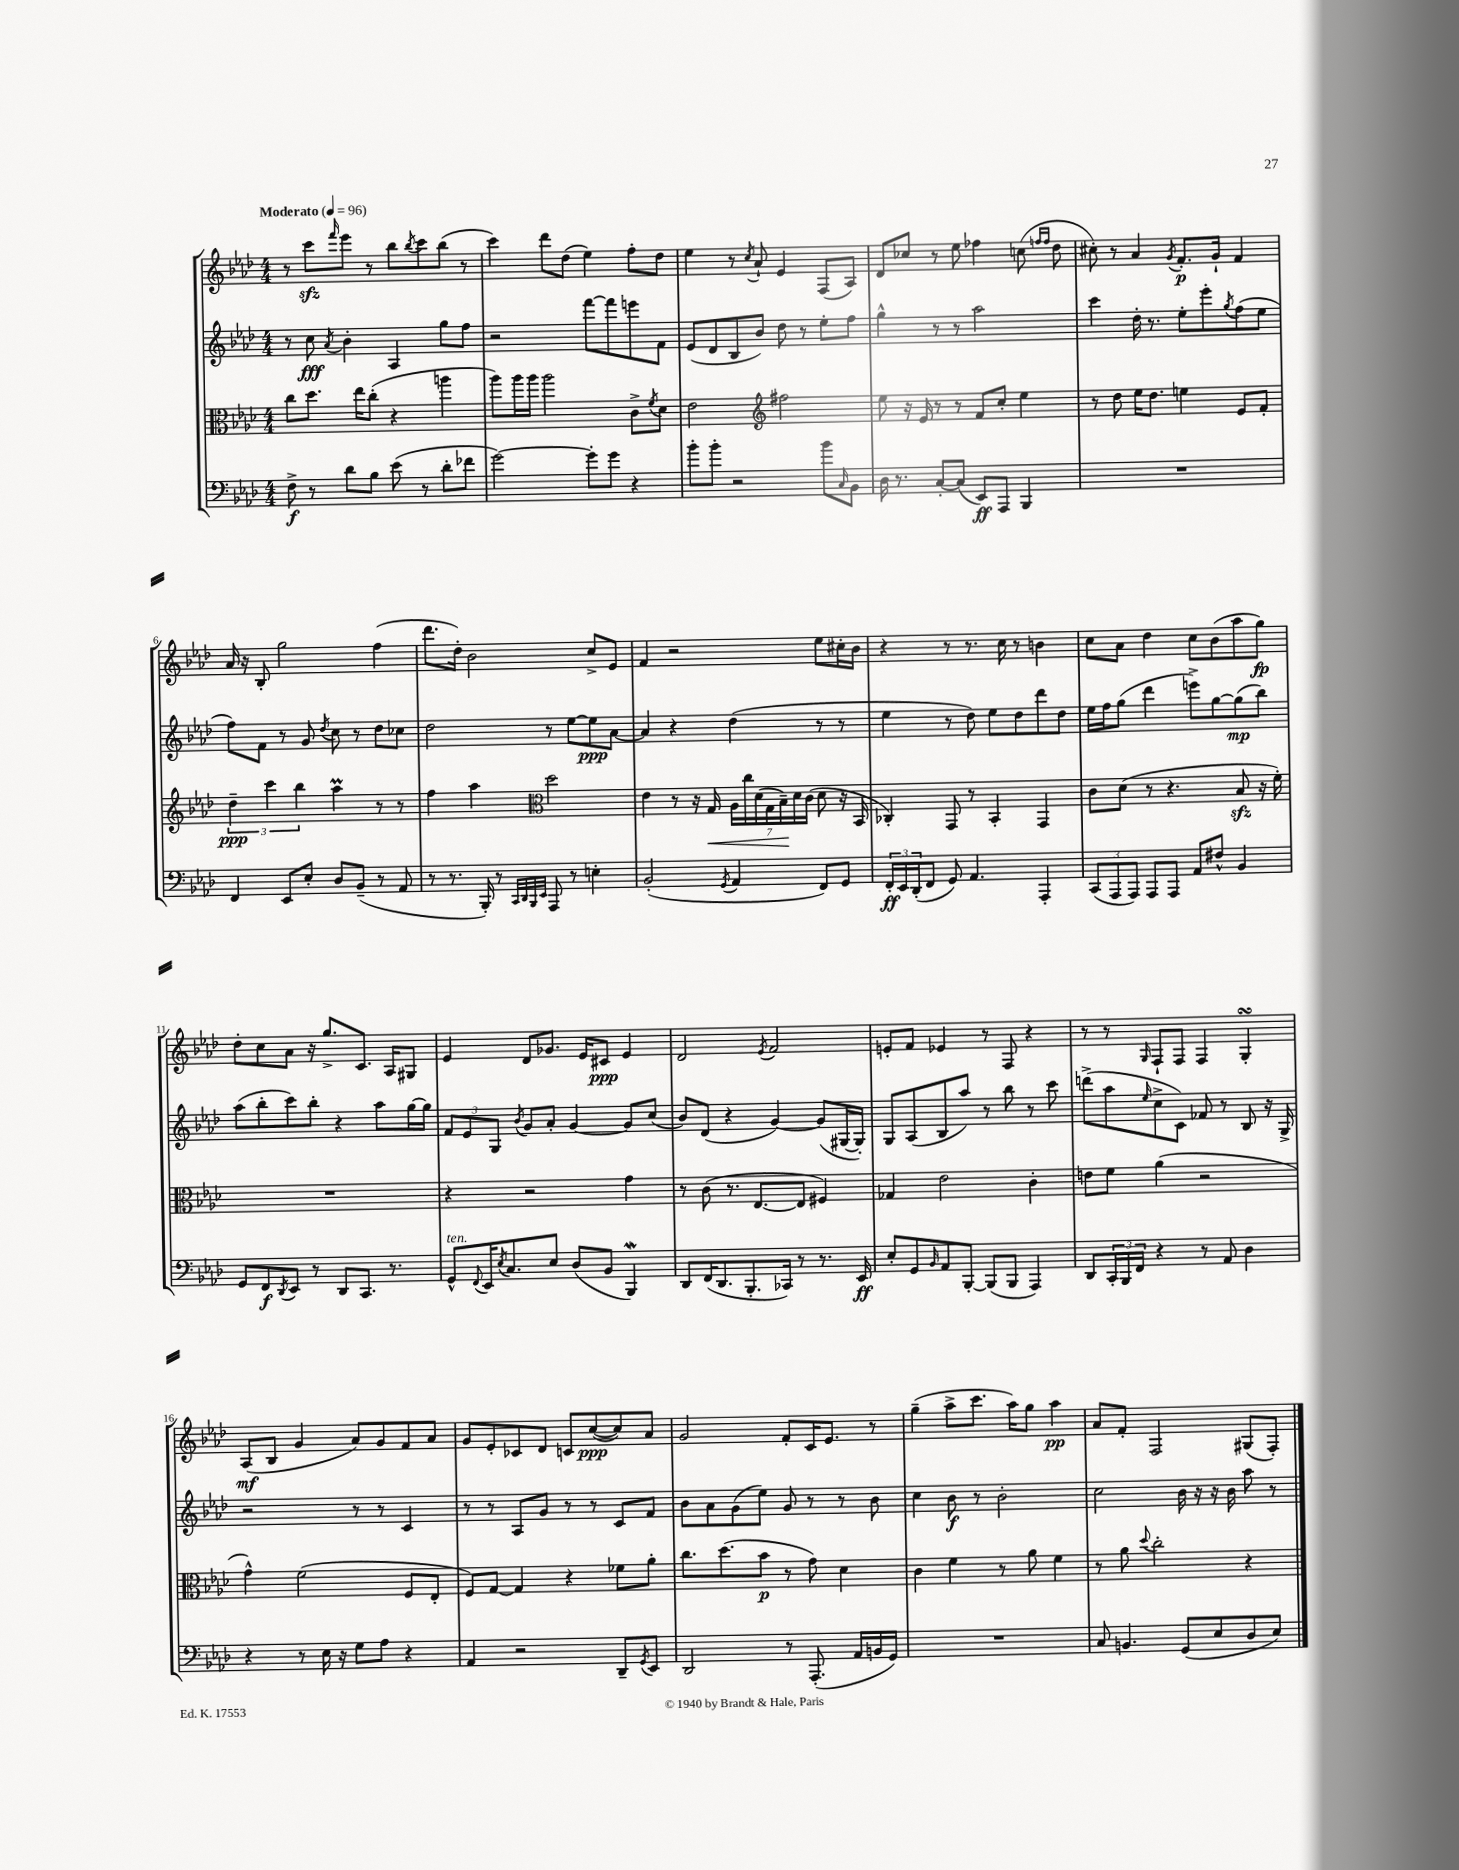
<<
\new StaffGroup <<
\new Staff = "s0" {
    \clef treble \key aes \major \numericTimeSignature \time 4/4 \tempo "Moderato" 4 = 96
    r8 c'''8\sfz \grace { f'''16 } ees'''8 r8 bes''8 \acciaccatura { bes''8 } c'''8 bes''8( r8 |
    c'''4) des'''8 des''8( ees''4) f''8-. des''8 |
    ees''4 r8 \acciaccatura { c''8 } aes'8-! ees'4 f8( aes8) |
    des'8 ces''8 r8 ees''8 fes''4 c''8( \grace { f''16 f''16 } des''8 |
    cis''8-.) r8 aes'4 \acciaccatura { g'8 } f'8.-.\p g'16-! f'4 |
    aes'16 r16 bes8-. g''2 f''4( |
    des'''8. des''16-.) bes'2 c''8-> ees'8 |
    f'4 r2 ees''8 cis''16-. bes'16 |
    r4 r8 r8. c''16 r8 b'4 |
    c''8 aes'8 des''4 c''8 bes'8( aes''8 g''8\fp) |
    des''8-. c''8 aes'8 r16 g''8.-> c'8. aes16 gis8 |
    ees'4 des'8 ges'8. ees'16 cis'8\ppp ees'4 |
    des'2 \acciaccatura { ees'8 } f'2 |
    e'8-. f'8 ees'4 r8 f8 r4 |
    r8 r8 \grace { g16 } f8-! f8 f4 g4-.\turn |
    aes8\mf( bes8 g'4 aes'8) g'8 f'8 aes'8 |
    g'8 ees'8-. ces'8 des'8 c'8 c''8~\ppp( c''8) aes'8 |
    g'2 f'8-. c'16 ees'8. r8 |
    g''4--( aes''8-> c'''8. aes''16) g''8 aes''4\pp |
    aes'8 f'8-. f2 gis8( f8-.) \bar "|." |
}
\new Staff = "s1" {
    \clef treble \key aes \major \numericTimeSignature \time 4/4
    r8 c''8\fff \acciaccatura { aes'8 } bes'4-. aes4 g''8 f''8 |
    r2 f'''8~ f'''8 e'''8 f'8 |
    ees'8( des'8 bes8 bes'8) des''8 r8 ees''8-. f''8 |
    g''4-^ r8 r8 aes''2 |
    c'''4 des''16-. r8. ees''8-. ees'''8-. \acciaccatura { g''8 } f''8( ees''8 |
    f''8) f'8 r8 g'8 \acciaccatura { des''8 } c''8 r8 des''8 ces''8 |
    des''2 r8 ees''8~ ees''8\ppp aes'8~ |
    aes'4 r4 des''4( r8 r8 |
    ees''4 r8 des''8) ees''8 des''8 des'''8 des''8 |
    ees''16 f''16 g''8( des'''4 e'''8->) g''8~ g''8\mp( bes''8) |
    aes''8( bes''8-. c'''8) bes''8-. r4 aes''8 g''16~ g''16 |
    \tuplet 3/2 { f'8 ees'8 g8 } \acciaccatura { bes'8 } g'8 aes'8-. g'4~ g'8 c''8( |
    bes'8) des'8( r4 g'4~) g'8( gis16~ gis16-.) |
    g8 aes8( bes8 aes''8) r8 bes''8 r8 c'''8 |
    d'''8->( aes''8 \grace { ees''16 } c''8-> c'8) fes'8 r8 bes8 r16 g16-> |
    r2 r8 r8 c'4 |
    r8 r8 aes8 g'8 r8 r8 c'8 f'8 |
    bes'8 aes'8 g'8( ees''8) g'8 r8 r8 bes'8 |
    c''4 bes'8\f r8 bes'2-. |
    c''2 bes'16 r16 r16 bes'16 aes''8 r8 \bar "|." |
}
\new Staff = "s2" {
    \clef alto \key aes \major \numericTimeSignature \time 4/4
    c''8 des''8. ees''16 c''8-.( r4 a''4 |
    aes''8) aes''16 aes''16 aes''2 c'8-> \acciaccatura { f'8 } des'8 |
    ees'2 \clef treble fis''2 |
    ees''8 r16 ees'16 r8 r8 f'8 c''8-. ees''4 |
    r8 des''8 ees''16 des''8. e''4 ees'8 f'8-. |
    \tuplet 3/2 { des''4--\ppp c'''4 bes''4 } aes''4\prall r8 r8 |
    f''4 aes''4 \clef alto des''2 |
    ees'4 r8 r16 g16\< \tuplet 7/4 { aes16 c''16 des'16( g16 bes16--\!) des'16 c'16( } des'8 r16 bes,16 |
    ces4-.) g,8 r8 bes,4-. g,4 |
    c'8 des'8( r8 r4. bes8\sfz r16 f'16-.) |
    R1 |
    r4 r2 g'4 |
    r8 c'8( r8. ees8.~ ees8 fis4) |
    ges4 ees'2 c'4-. |
    e'8 f'8 aes'4( r2 |
    g'4-^) f'2( f8 ees8-. |
    f8) g8~ g4 r4 fes'8 aes'8-. |
    c''8. des''8.( bes'8\p r8 g'8) des'4 |
    c'4 f'4 r8 aes'8 f'4 |
    r8 aes'8 \appoggiatura { des''8 } c''2-. r4 \bar "|." |
}
\new Staff = "s3" {
    \clef bass \key aes \major \numericTimeSignature \time 4/4
    f8->\f r8 des'8 bes8 ees'8( r8 des'8-. fes'8 |
    g'2~) g'8-. g'8 r4 |
    bes'8-. bes'8-. r2 bes'8 \grace { c16 } bes,8 |
    des16 r8. c8~-. c8( ees,8\ff) aes,,8 bes,,4 |
    R1 |
    f,4 ees,8 ees8-. des8 bes,8--( r8 aes,8 |
    r8 r8. bes,,16-.) r8 \grace { c,32 des,32 bes,,32 ees,32 } aes,,8 r8 e4-. |
    bes,2-.( \acciaccatura { g,8 } aes,4 f,8) g,8 |
    \tuplet 3/2 { f,16-.\ff ees,16 des,16-.( } f,8 g,8) aes,4. aes,,4-. |
    \tuplet 3/2 { c,8( aes,,8 aes,,8) } aes,,8 aes,,8 aes,8 fis8-^ bes,4 |
    g,8 f,8\f \acciaccatura { des,8 } ees,8 r8 des,8 c,8. r8. |
    g,8-^^\markup { \italic "ten." } \appoggiatura { f,8 } ees,16 \acciaccatura { ees8 } c8. ees8 des8( bes,8 bes,,4\mordent) |
    des,8 f,16( des,8. bes,,8.-. ces,16) r8 r8. ees,16\ff |
    ees8-. g,8 \grace { bes,16 } aes,8 bes,,8~-. bes,,8( bes,,8 aes,,4) |
    des,8 \tuplet 3/2 { c,16-. bes,,16 f,16 } r4 r8 aes,8 des4 |
    r4 r8 ees16 r16 g8 aes8 r4 |
    aes,4 r2 des,8-- \acciaccatura { g,8 } ees,8 |
    des,2 r8 aes,,8.-.( aes,16 b,16 g,16) |
    R1 |
    c8 b,4. g,8( ees8 des8 ees8) \bar "|." |
}
>>
>>
